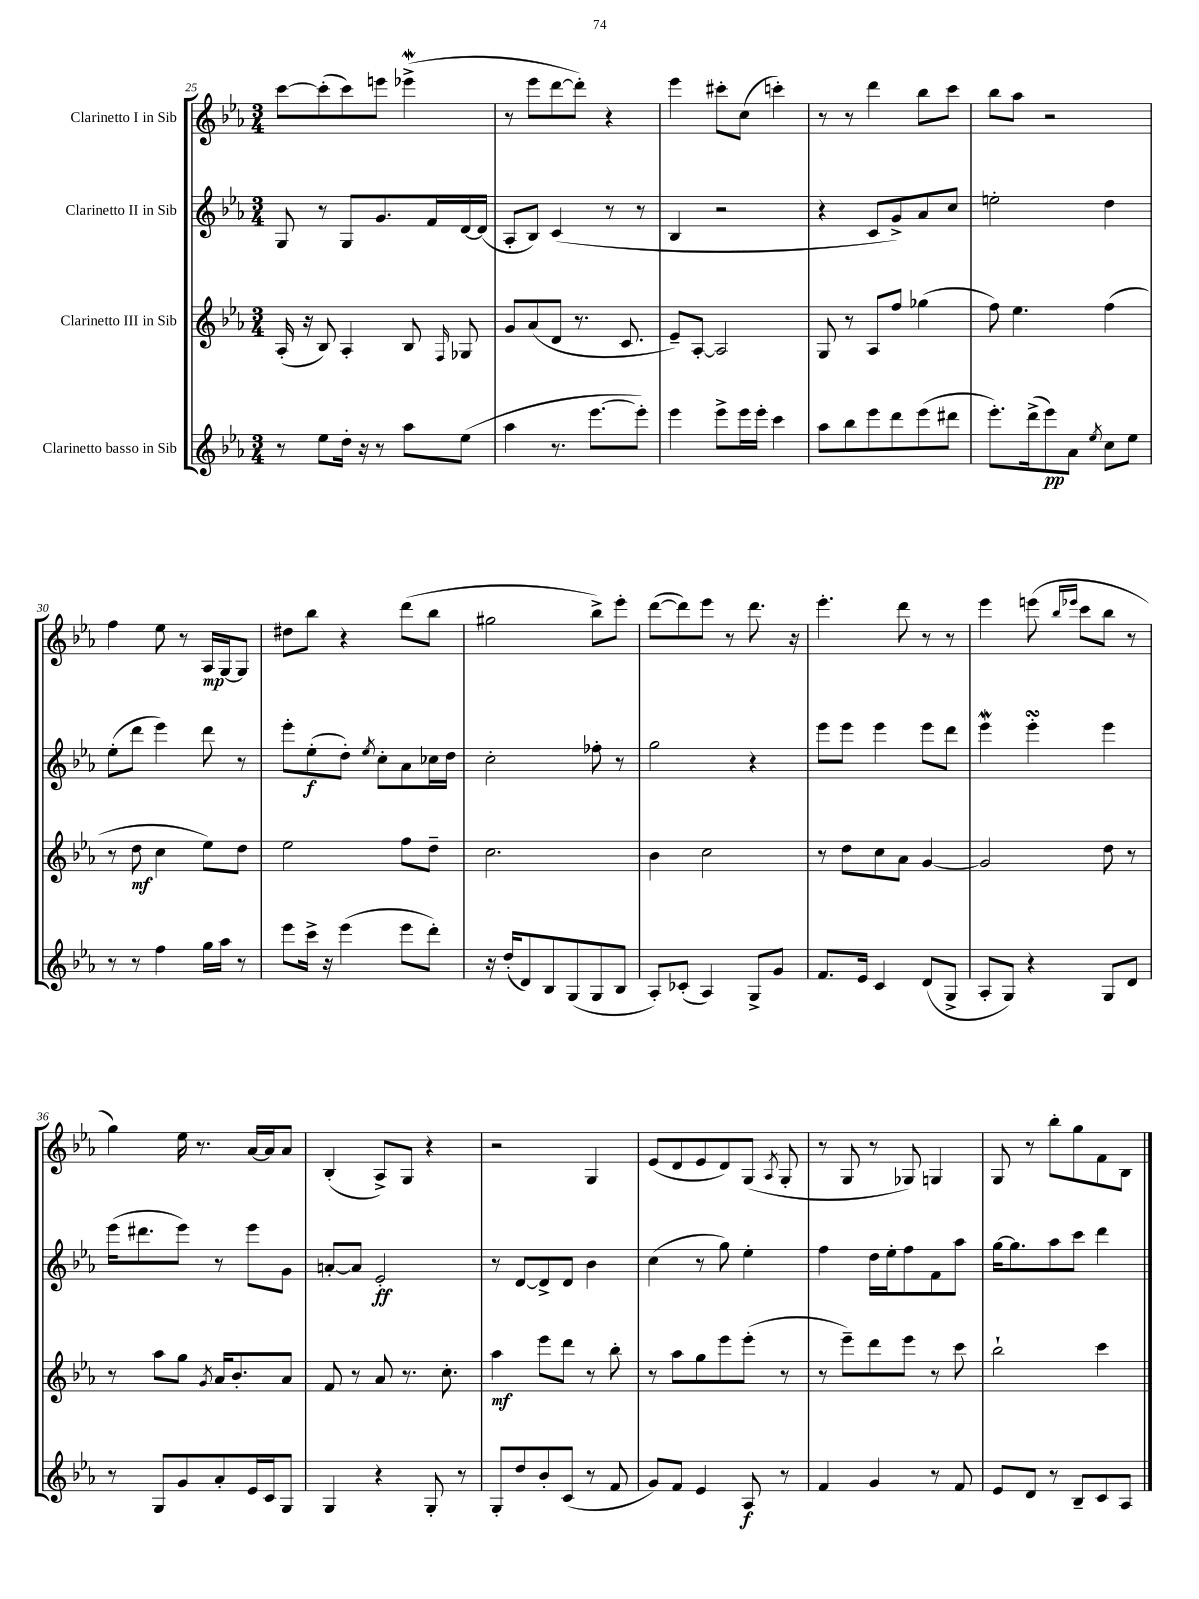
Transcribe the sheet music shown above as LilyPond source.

<<
\new StaffGroup <<
\new Staff = "s0" \with { instrumentName = "Clarinetto I in Sib" } {
    \clef treble \key ees \major \numericTimeSignature \time 3/4
    \autoBeamOff c'''8[~ c'''8-.( c'''8) e'''8] ees'''4->\mordent( |
    r8 ees'''8[ d'''8~ d'''8]-.) r4 |
    ees'''4 cis'''8[-. c''8]( c'''4-.) |
    r8 r8 d'''4 bes''8[ c'''8] |
    bes''8[ aes''8] r2 |
    f''4 ees''8 r8 aes16[\mp g16~ g8] |
    dis''8[ bes''8] r4 d'''8[( bes''8] |
    gis''2 bes''8[->) ees'''8]-. |
    d'''8[~( d'''8) ees'''8] r8 d'''8. r16 |
    ees'''4.-. d'''8 r8 r8 |
    ees'''4 e'''8( \grace { bes''16[ ees'''16] } c'''8[ bes''8] r8 |
    g''4) ees''16 r8. aes'16[~ aes'16 aes'8] |
    bes4-.( aes8[->) g8] r4 |
    r2 g4 |
    ees'8[( d'8 ees'8 d'8) g8]( \acciaccatura { aes8 } g8-. |
    r8 g8 r8 ges8) g4 |
    g8 r8 bes''8[-. g''8 f'8 bes8] \bar "|." |
}
\new Staff = "s1" \with { instrumentName = "Clarinetto II in Sib" } {
    \clef treble \key ees \major \numericTimeSignature \time 3/4
    \autoBeamOff g8 r8 g8[ g'8. f'16 d'16~ d'16]( |
    aes8[-. bes8]) c'4( r8 r8 |
    bes4 r2 |
    r4 c'8[ g'8->) aes'8 c''8] |
    e''2-. d''4 |
    ees''8[-.( d'''8] ees'''4) d'''8 r8 |
    ees'''8[-. ees''8-.\f( d''8]-.) \acciaccatura { ees''8 } c''8[-. aes'8 ces''16 d''16] |
    c''2-. fes''8-. r8 |
    g''2 r4 |
    ees'''8[ ees'''8] ees'''4 ees'''8[ d'''8] |
    ees'''4\mordent ees'''4-.\turn ees'''4 |
    ees'''16[( dis'''8. ees'''8]) r8 ees'''8[ g'8] |
    a'8[~-. a'8] ees'2-.\ff |
    r8 d'8[~ d'8-> d'8] bes'4 |
    c''4( r8 g''8) ees''4-. |
    f''4 d''16[ ees''16-. f''8 f'8 aes''8] |
    g''16[~ g''8. aes''8 c'''8] d'''4 \bar "|." |
}
\new Staff = "s2" \with { instrumentName = "Clarinetto III in Sib" } {
    \clef treble \key ees \major \numericTimeSignature \time 3/4
    \autoBeamOff aes16-.( r16 bes8) aes4-. bes8 \grace { f16 } ges8 |
    g'8[ aes'8( d'8] r8. c'8. |
    ees'8[--) aes8]~-. aes2 |
    g8 r8 aes8[ f''8] ges''4( |
    f''8) ees''4. f''4( |
    r8 d''8\mf c''4 ees''8[) d''8] |
    ees''2 f''8[ d''8]-- |
    c''2. |
    bes'4 c''2 |
    r8 d''8[ c''8 aes'8] g'4~ |
    g'2 d''8 r8 |
    r8 aes''8[ g''8] \acciaccatura { g'8 } aes'16[ bes'8.-. aes'8] |
    f'8 r8 aes'8 r8. c''8.-. |
    aes''4\mf ees'''8[ d'''8] r8 bes''8-. |
    r8 aes''8[ g''8 ees'''8 ees'''8]-.( r8 |
    r8 ees'''8[--) d'''8 ees'''8] r8 c'''8 |
    bes''2-! c'''4 \bar "|." |
}
\new Staff = "s3" \with { instrumentName = "Clarinetto basso in Sib" } {
    \clef treble \key ees \major \numericTimeSignature \time 3/4
    \autoBeamOff r8 ees''8[ d''16]-. r16 r8 aes''8[ ees''8]( |
    aes''4 r8. ees'''8.[~ ees'''8]-.) |
    ees'''4 ees'''8[-> ees'''16 ees'''16]-. c'''4 |
    aes''8[ bes''8 ees'''8 d'''8 ees'''8( dis'''8] |
    ees'''8.[-.) d'''16->( ees'''8\pp) aes'8] \acciaccatura { ees''8 } c''8[ ees''8] |
    r8 r8 f''4 g''16[ aes''16] r8 |
    ees'''8[ c'''16]-> r16 ees'''4( ees'''8[ d'''8]-.) |
    r16 d''16[-.( d'8) bes8 g8( g8 bes8] |
    aes8[-.) ces'8]-.( aes4) g8[-> g'8] |
    f'8.[ ees'16] c'4 d'8[( g8]-> |
    aes8[-. g8]) r4 g8[ d'8] |
    r8 g8[ g'8 aes'8-. ees'16 c'16 g8] |
    g4 r4 g8-. r8 |
    g8[-. d''8 bes'8-. c'8]( r8 f'8 |
    g'8[) f'8] ees'4 aes8\f r8 |
    f'4 g'4 r8 f'8 |
    ees'8[ d'8] r8 bes8[-- c'8 aes8] \bar "|." |
}
>>
>>
\layout { \context { \Score currentBarNumber = #25 } }
